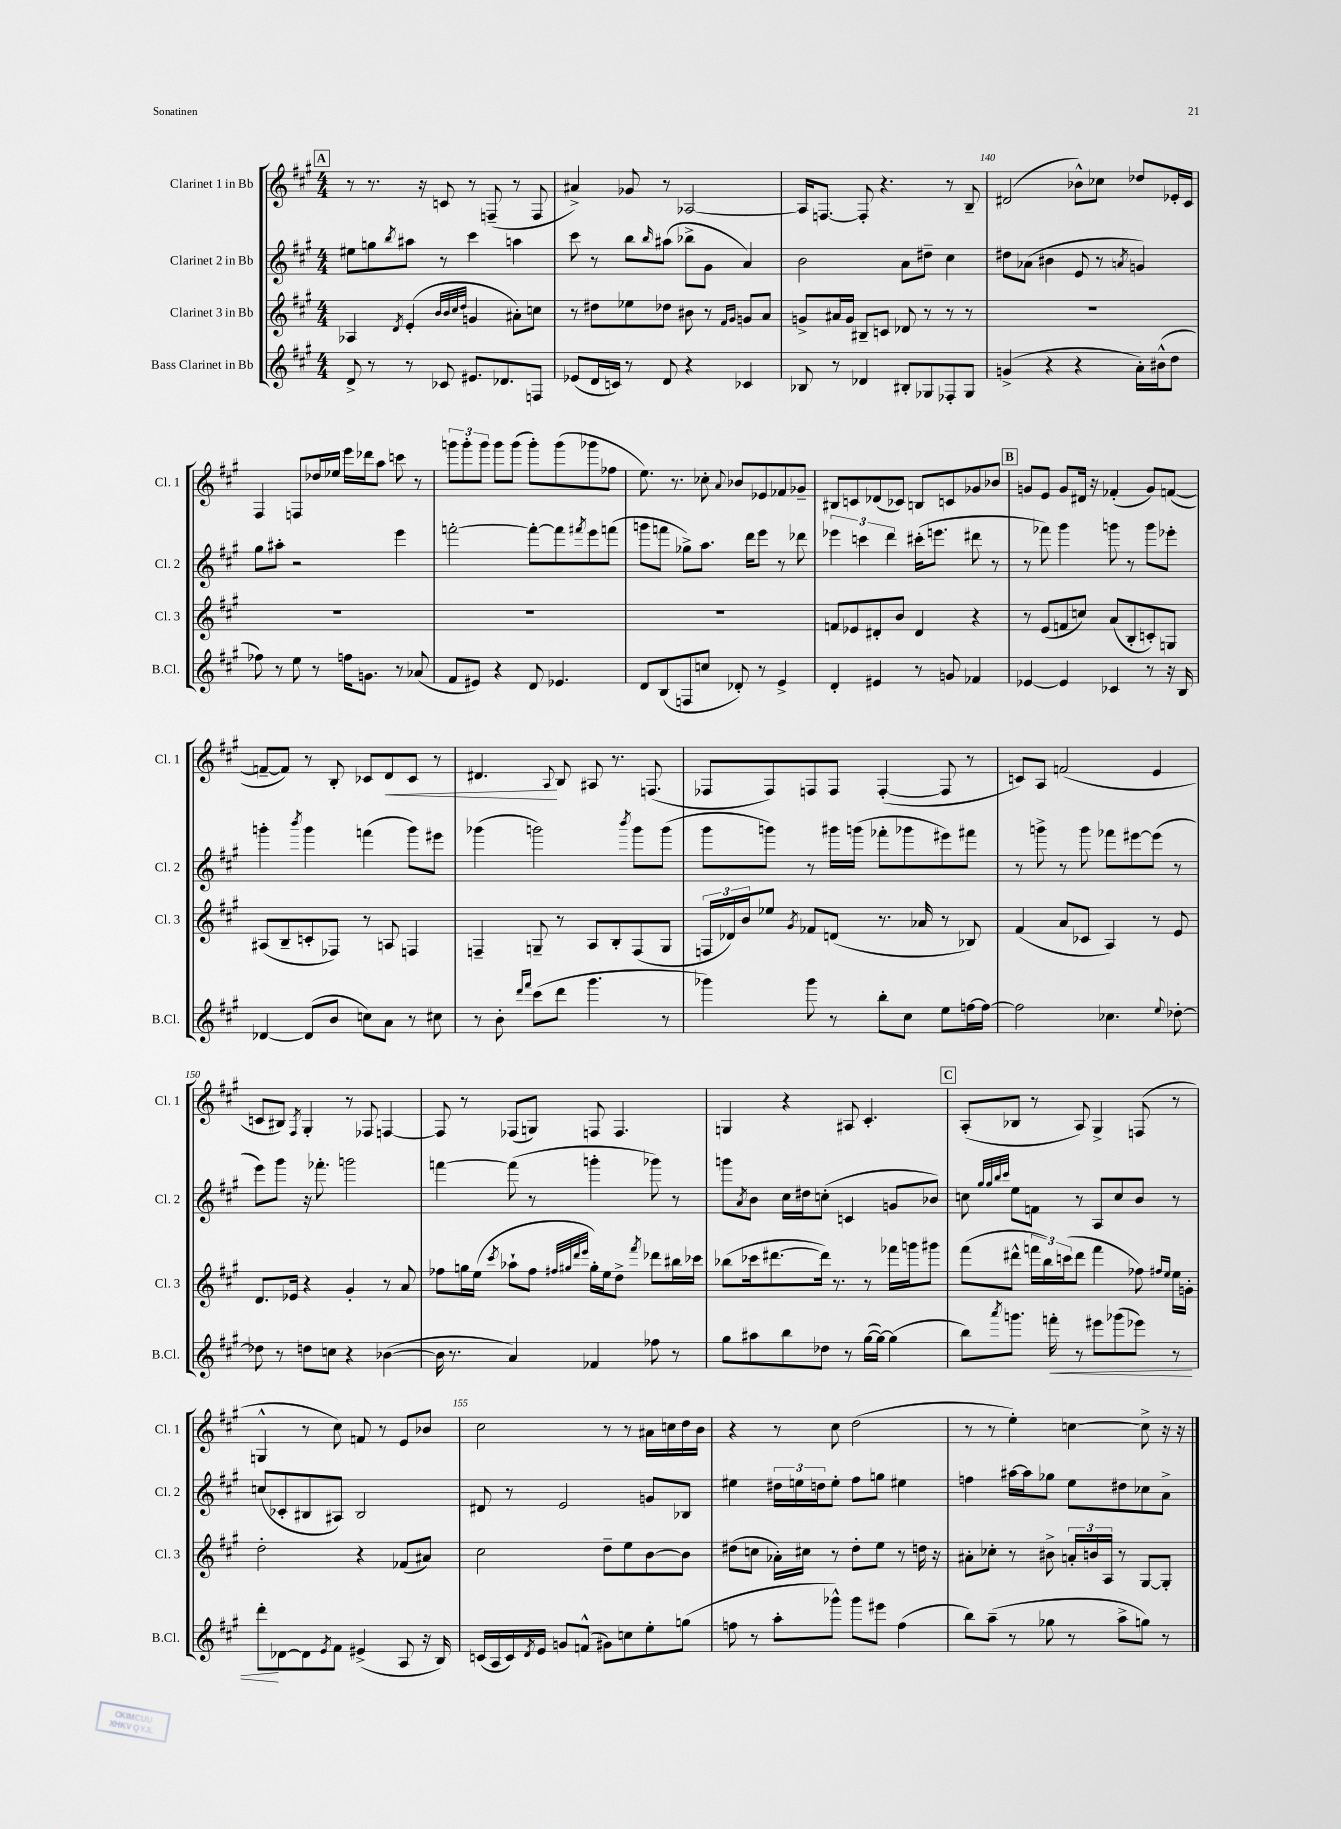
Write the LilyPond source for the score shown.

<<
\new StaffGroup <<
\new Staff = "s0" \with { instrumentName = "Clarinet 1 in Bb" shortInstrumentName = "Cl. 1" } {
    \clef treble \key a \major \numericTimeSignature \time 4/4
    \mark \markup { \box "A" } r8 r8. r16 c'8 r8 f8--( r8 f8 |
    ais'4->) ges'8 r8 aes2~ |
    aes16 f8.~ f8-. r4. r8 b8-- |
    dis'2( bes'8-^) ces''8 des''8 ees'16-. cis'16 |
    fis4 f8 des''16 ees''16 e'''16 des'''16 a''8 c'''8 r8 |
    \tuplet 3/2 { g'''8 g'''8-. g'''8 } g'''8 g'''8( g'''8-.) g'''8( ges'''8 fes''8 |
    e''8.) r8. ces''8-. \appoggiatura { a'8 } bes'8 ees'8 fes'8 ges'8-- |
    bis8 c'8 des'8( ces'8) b8 c'8 ges'8 bes'8 |
    \mark \markup { \box "B" } g'8 e'8 g'8 dis'16 r16 fes'4-.( g'8) f'8~( |
    f'8~-- f'8) r8 b8-. ces'8 d'8\< ces'8 r8 |
    dis'4.\! \appoggiatura { a8 } b8 ais8 r8. f8.( |
    fes8 fes8) f8 f8 f4~-.( f8 r8 |
    c'8) a8 f'2( e'4 |
    c'8 bis8) \acciaccatura { fis8 } gis4-. r8 fes8 f4~ |
    f8 r8 fes8( g8) f8 f4. |
    g4 r4 ais8 cis'4.-. |
    \mark \markup { \box "C" } a8-.( bes8 r8 a8) gis4-> f8( r8 |
    g4-^ r8 cis''8) f'8 r8 e'8 bes'8 |
    cis''2 r8 r8 ais'16 c''16 d''16 b'16 |
    r4 r8 cis''8 d''2( |
    r8 r8 e''4-.) c''4~ c''8-> r16 r16 \bar "|." |
}
\new Staff = "s1" \with { instrumentName = "Clarinet 2 in Bb" shortInstrumentName = "Cl. 2" } {
    \clef treble \key a \major \numericTimeSignature \time 4/4
    \mark \markup { \box "A" } eis''8 g''8 \acciaccatura { b''8 } ais''8 r8 cis'''4 a''4 |
    cis'''8 r8 b''8 \grace { b''16 } ais''8( bes''8-> gis'8 a'4) |
    b'2 a'8 dis''8-- cis''4 |
    dis''8 aes'8( bis'4 e'8 r8 \acciaccatura { a'8 } g'4) |
    gis''8 ais''8-. r2 e'''4 |
    f'''2~-. f'''8~-. f'''8 \acciaccatura { fis'''8 } e'''8 f'''8( |
    g'''8 f'''8 ges''8->) a''8. d'''16 e'''8 r8 des'''8 |
    \tuplet 3/2 { ees'''4 c'''4 d'''4 } cis'''16-.( e'''8. dis'''8 r8 |
    \mark \markup { \box "B" } r8 fes'''8) gis'''4 g'''8 r8 g'''8 ees'''8-. |
    g'''4-. \acciaccatura { b'''8 } g'''4 f'''4( g'''8) eis'''8 |
    ges'''4( g'''2) \acciaccatura { b'''8 } g'''8 g'''8( |
    gis'''8 g'''8) r8 gis'''16 g'''16( fes'''8-. ges'''8 eis'''8) fis'''8 |
    r8 g'''8-> r8 g'''8 fes'''8 eis'''8~ eis'''8( r8 |
    e'''8) gis'''8 r16 fes'''8.-. g'''2 |
    f'''4~ f'''8( r8 g'''4-. ges'''8) r8 |
    g'''8 \acciaccatura { a'8 } b'8 cis''16 dis''16 c''8-.( c'4 g'8 bes'8) |
    \mark \markup { \box "C" } c''8 \grace { gis''32 gis''32 b''32 cis'''32 } e''8 f'8 r8 a8 c''8 b'8 r8 |
    c''8( ces'8-. bis8 ais8) bis2 |
    dis'8 r8 e'2 g'8 bes8 |
    eis''4 \tuplet 3/2 { dis''16 e''16 d''16 } e''8-. fis''8 g''8 eis''4 |
    f''4 ais''16~ ais''16 ges''8 e''8 dis''8 ces''8 a'8-> \bar "|." |
}
\new Staff = "s2" \with { instrumentName = "Clarinet 3 in Bb" shortInstrumentName = "Cl. 3" } {
    \clef treble \key a \major \numericTimeSignature \time 4/4
    \mark \markup { \box "A" } aes4 \acciaccatura { d'8 } e'4-.( \grace { b'32 b'32 cis''32 d''32 } g'4 ais'8-.) c''8 |
    r8 dis''8 ees''8 des''8 bis'8 r8 \grace { fis'16 gis'16 } g'8 a'8 |
    g'8-> ais'16 g'16 bis8-- c'8 des'8 r8 r8 r8 |
    R1 |
    R1 |
    R1 |
    R1 |
    f'8 ees'8 dis'8-. b'8 dis'4 r4 |
    \mark \markup { \box "B" } r8 e'8( f'8 c''8) a'8( b8-. c'8-.) g8 |
    ais8( b8-- c'8-. fes8) r8 a8 f4 |
    f4-- g8-- r8 a8 b8-. f8( g8 |
    \tuplet 3/2 { f16 des'16) b'16 } ees''8 \acciaccatura { gis'8 } fes'8 d'8( r8. aes'16 r8 bes8) |
    fis'4( a'8 ces'8 a4) r8 e'8 |
    d'8. ees'16 r4 gis'4-. r8 a'8 |
    fes''8 g''16 e''16( \acciaccatura { cis'''8 } aes''8-! fes''8 \grace { fis''32 gis''32 d'''32 e'''32 } gis''16-.) e''16 d''8-> \acciaccatura { fis'''8 } des'''8 bis''16 ces'''16 |
    bes''8( ces'''16 dis'''8.~ dis'''16) r8. r8 fes'''16 g'''16 gis'''8 |
    \mark \markup { \box "C" } fis'''8( dis'''8-^ \tuplet 3/2 { f'''16 b''16) c'''16( } dis'''8 f'''4 fes''8) \grace { fis''16 e''16 } e''16 g'16-. |
    d''2-. r4 fes'8( ais'8) |
    cis''2 d''8-- e''8 b'8~ b'8 |
    dis''8( c''8 aes'16-.) cis''16 r8 dis''8-. e''8 r8 d''16 r16 |
    ais'8-. ces''8-. r8 bis'8-> \tuplet 3/2 { a'16-. b'16 a16 } r8 gis8~ gis8-. \bar "|." |
}
\new Staff = "s3" \with { instrumentName = "Bass Clarinet in Bb" shortInstrumentName = "B.Cl." } {
    \clef treble \key a \major \numericTimeSignature \time 4/4
    \mark \markup { \box "A" } d'8-> r8 r8 ces'8 eis'8. des'8. f8 |
    ees'8( d'16 c'16) r8 d'8 r4 ces'4 |
    bes8 r8 des'4 bis8-. ges8 fes8-. ges8 |
    g'4->( r4 r4 a'16-.) bis'16-^( d''8 |
    fes''8) r8 e''8 r8 f''16 g'8. r8 aes'8( |
    fis'8 eis'8) r4 d'8 ees'4. |
    d'8 b8( f8 c''8 des'8-.) r8 e'4-> |
    d'4-. eis'4 r8 g'8 fes'4 |
    \mark \markup { \box "B" } ees'4~ ees'4 ces'4 r8 r16 b16 |
    des'4~ des'8( b'8 c''8) a'8 r8 cis''8 |
    r8 b'8-. \grace { d'''16 fis'''16 } cis'''8( d'''8 gis'''4. r8 |
    ges'''4) ges'''8 r8 b''8-. cis''8 e''8 f''16~ f''16~ |
    f''2 ces''4. \appoggiatura { e''8 } des''8~-. |
    des''8 r8 d''8 c''8 r4 bes'4~( |
    bes'16 r8. a'4) fes'4 fes''8 r8 |
    gis''8 ais''8 b''8 des''8 r8 gis''16~( gis''16~) gis''4( |
    \mark \markup { \box "C" } b''8) \acciaccatura { a'''8 } g'''8. f'''16-.\< r8 eis'''8 ges'''8( ees'''8) r8 |
    d'''8-.\! des'8~ des'8 \acciaccatura { e'8 } fis'8 eis'4->( a8 r16 b16) |
    c'16( a16 c'16) \acciaccatura { d'8 } e'16 g'8 f'8-^( gis'8) c''8 e''8-. g''8( |
    f''8 r8 a''8-. ges'''8-^) ges'''8 eis'''8 f''4( |
    b''8) a''8--( r8 ges''8 r8 a''8-> g''8) r8 \bar "|." |
}
>>
>>
\layout { \context { \Score currentBarNumber = #137 \override BarNumber.break-visibility = ##(#f #t #t) barNumberVisibility = #(every-nth-bar-number-visible 5) } }
